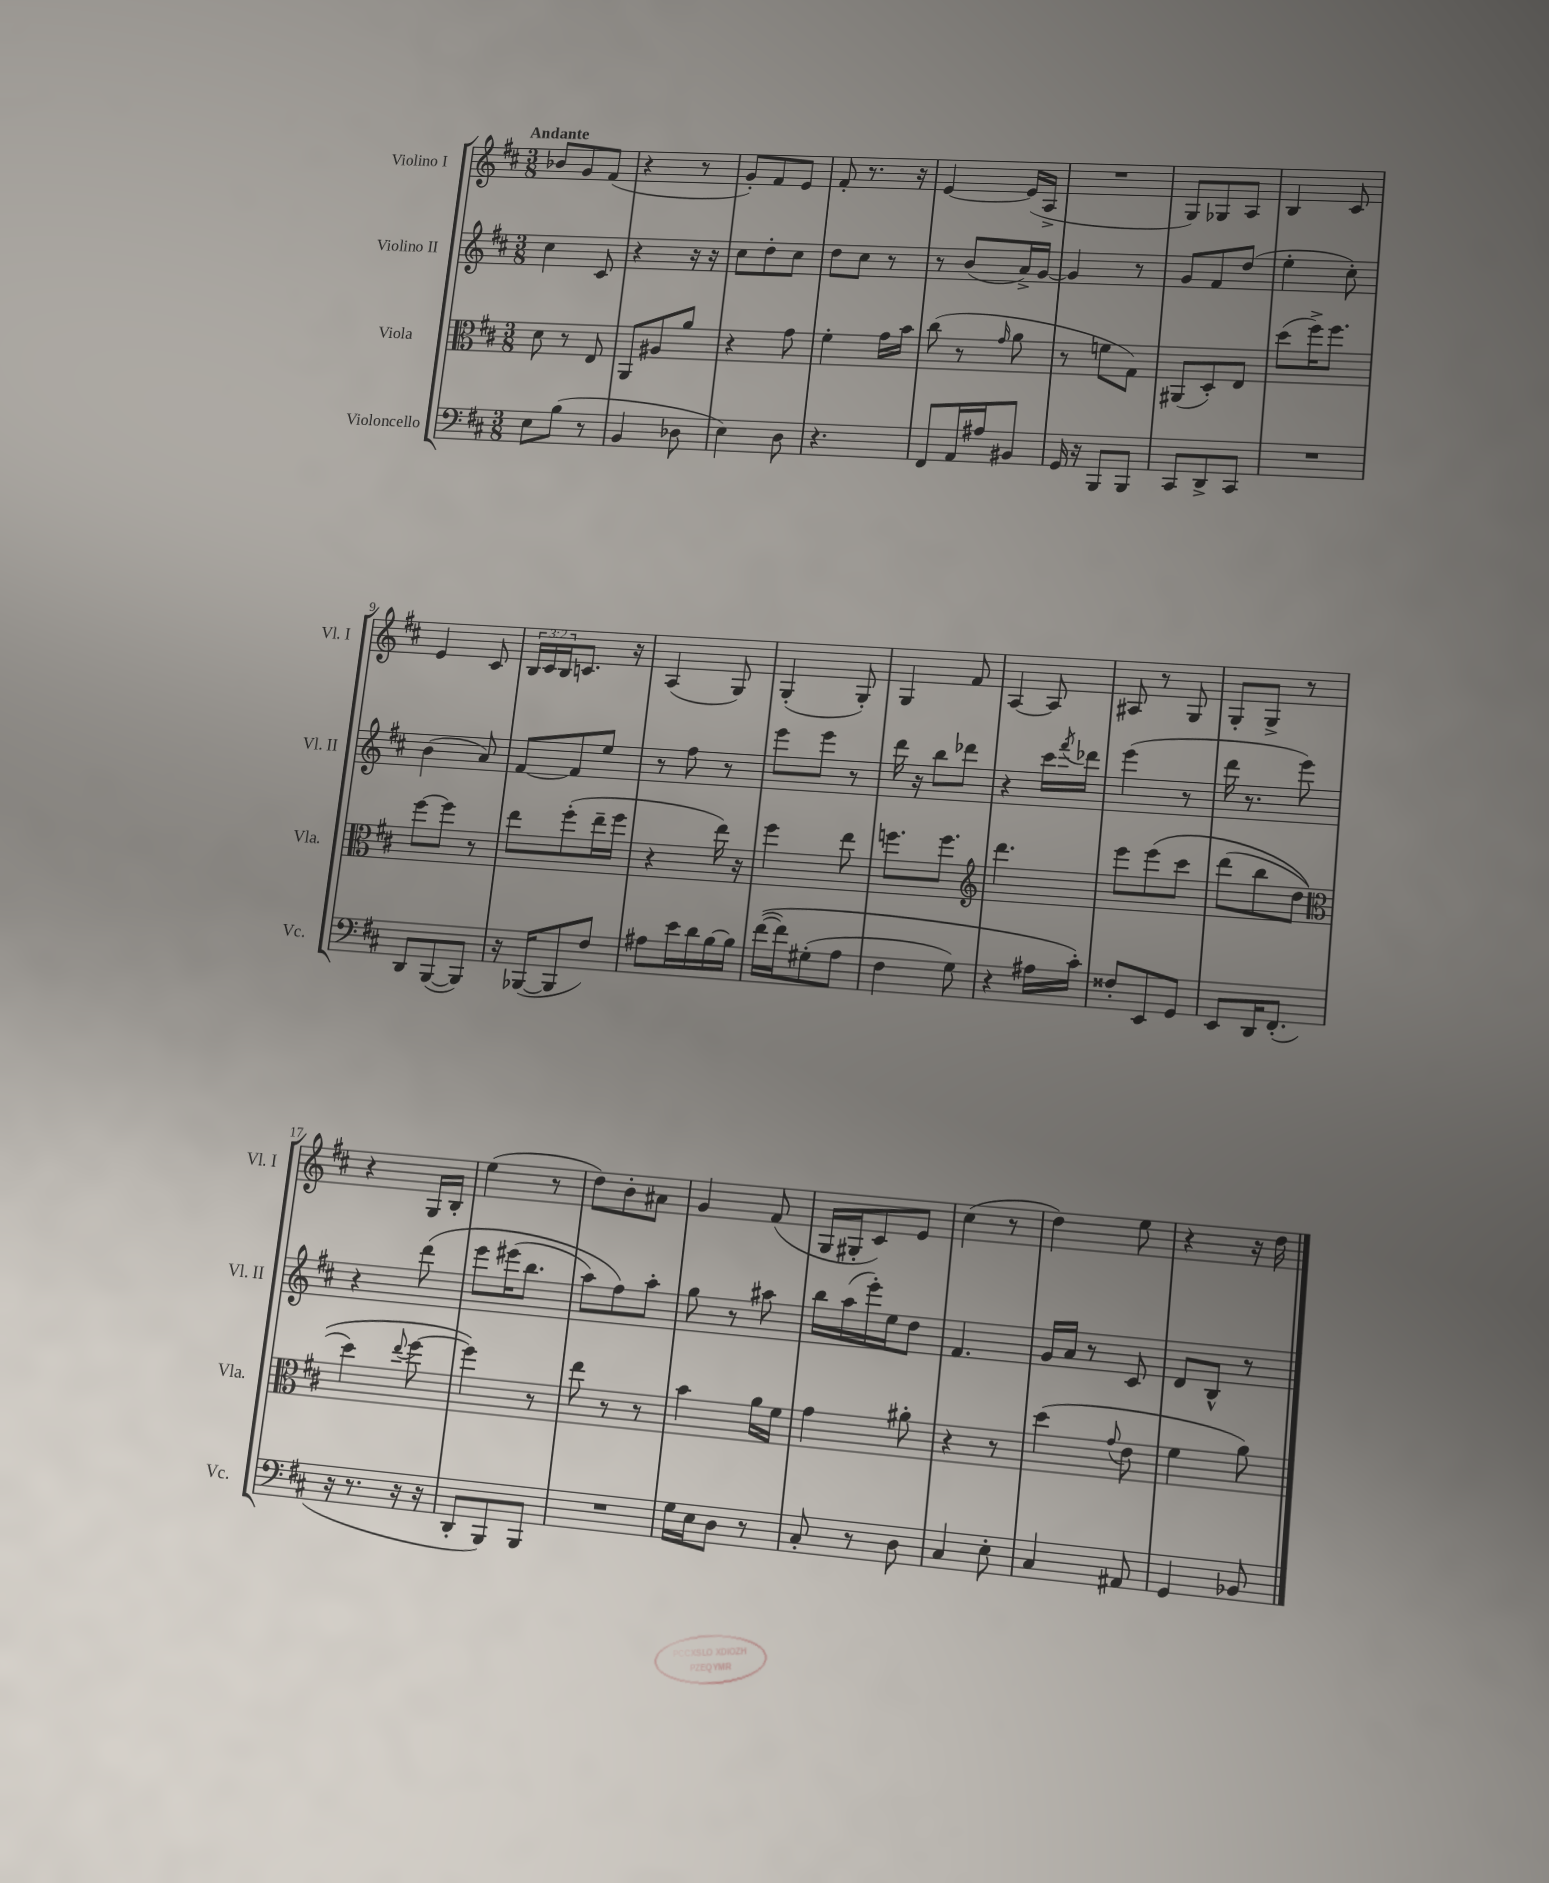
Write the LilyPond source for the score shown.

<<
\new StaffGroup <<
\new Staff = "s0" \with { instrumentName = "Violino I" shortInstrumentName = "Vl. I" } {
    \clef treble \key d \major \numericTimeSignature \time 3/8 \override Staff.TupletNumber.text = #tuplet-number::calc-fraction-text \tempo "Andante"
    bes'8 g'8 fis'8( |
    r4 r8 |
    g'8-.) fis'8 e'8 |
    fis'8-. r8. r16 |
    e'4~ e'16( a16-> |
    R4. |
    g8) ges8 a8 |
    b4 cis'8 |
    e'4 cis'8 |
    \tuplet 3/2 { b16 cis'16 b16 } c'8. r16 |
    a4( g8) |
    g4-.( g8-.) |
    g4 fis'8 |
    a4~ a8 |
    ais8 r8 g8 |
    g8-. g8-> r8 |
    r4 g16 b16-. |
    e''4( r8 |
    d''8) b'8-. ais'8 |
    g'4 fis'8( |
    g16 gis16-. cis'8) e'8 |
    cis''4( r8 |
    d''4) e''8 |
    r4 r16 d''16 \bar "|." |
}
\new Staff = "s1" \with { instrumentName = "Violino II" shortInstrumentName = "Vl. II" } {
    \clef treble \key d \major \numericTimeSignature \time 3/8
    cis''4 cis'8 |
    r4 r16 r16 |
    cis''8 d''8-. cis''8 |
    d''8 cis''8 r8 |
    r8 b'8( a'16->) g'16~ |
    g'4 r8 |
    g'8 fis'8 d''8( |
    e''4-. cis''8-.) |
    b'4( a'8) |
    fis'8~ fis'8 e''8 |
    r8 fis''8 r8 |
    e'''8 e'''8 r8 |
    d'''16 r16 b''8 des'''8 |
    r4 cis'''16 \acciaccatura { fis'''8 } des'''16 |
    e'''4( r8 |
    d'''16 r8. e'''8) |
    r4 d'''8\( |
    e'''8 eis'''16( b''8. |
    a''8) fis''8\) a''8-. |
    g''8 r8 ais''8 |
    b''16 a''16( e'''16-.) e''16 d''8 |
    fis'4. |
    g'16 a'16 r8 cis'8 |
    d'8 b8-^ r8 \bar "|." |
}
\new Staff = "s2" \with { instrumentName = "Viola" shortInstrumentName = "Vla." } {
    \clef alto \key d \major \numericTimeSignature \time 3/8
    d'8 r8 e8 |
    a,8 ais8 a'8 |
    r4 g'8 |
    fis'4-. g'16 b'16 |
    cis''8( r8 \grace { g'16 } a'8 |
    r8 f'8 g8) |
    ais,8( d8-.) e8 |
    d''8( fis''16->) fis''8. |
    fis''8~ fis''8 r8 |
    e''8 fis''8-.( e''16-- fis''16 |
    r4 e''16) r16 |
    fis''4 e''8 |
    f''8. f''8. |
    \clef treble d'''4. |
    e'''8 e'''8\( cis'''8 |
    d'''8( b''8 d''8 |
    \clef alto d''4) \appoggiatura { e''8 } fis''8~ |
    fis''4\) r8 |
    e''8 r8 r8 |
    b'4 a'16 fis'16 |
    g'4 ais'8-. |
    r4 r8 |
    d''4( \appoggiatura { g'8 } e'8 |
    fis'4 a'8) \bar "|." |
}
\new Staff = "s3" \with { instrumentName = "Violoncello" shortInstrumentName = "Vc." } {
    \clef bass \key d \major \numericTimeSignature \time 3/8
    e8 b8( r8 |
    b,4 des8 |
    e4) d8 |
    r4. |
    fis,8 a,16 ais16 bis,8 |
    g,16 r16 b,,8 b,,8 |
    cis,8 d,8-> cis,8 |
    R4. |
    d,8 b,,8~( b,,8) |
    r16 bes,,16~( bes,,8 fis8) |
    ais8 e'16 d'16 b16~ b16 |
    fis'16~(\( fis'16) gis8-.( a8 |
    fis4 g8) |
    r4 ais16 cis'16-.\) |
    fisis8-. e,8 g,8 |
    e,8 d,16 fis,8.-.( |
    r16 r8. r16 r16 |
    d,8-. b,,8) b,,8 |
    R4. |
    g16 e16 d8 r8 |
    cis8-. r8 d8 |
    cis4 e8-. |
    cis4 ais,8 |
    g,4 bes,8 \bar "|." |
}
>>
>>
